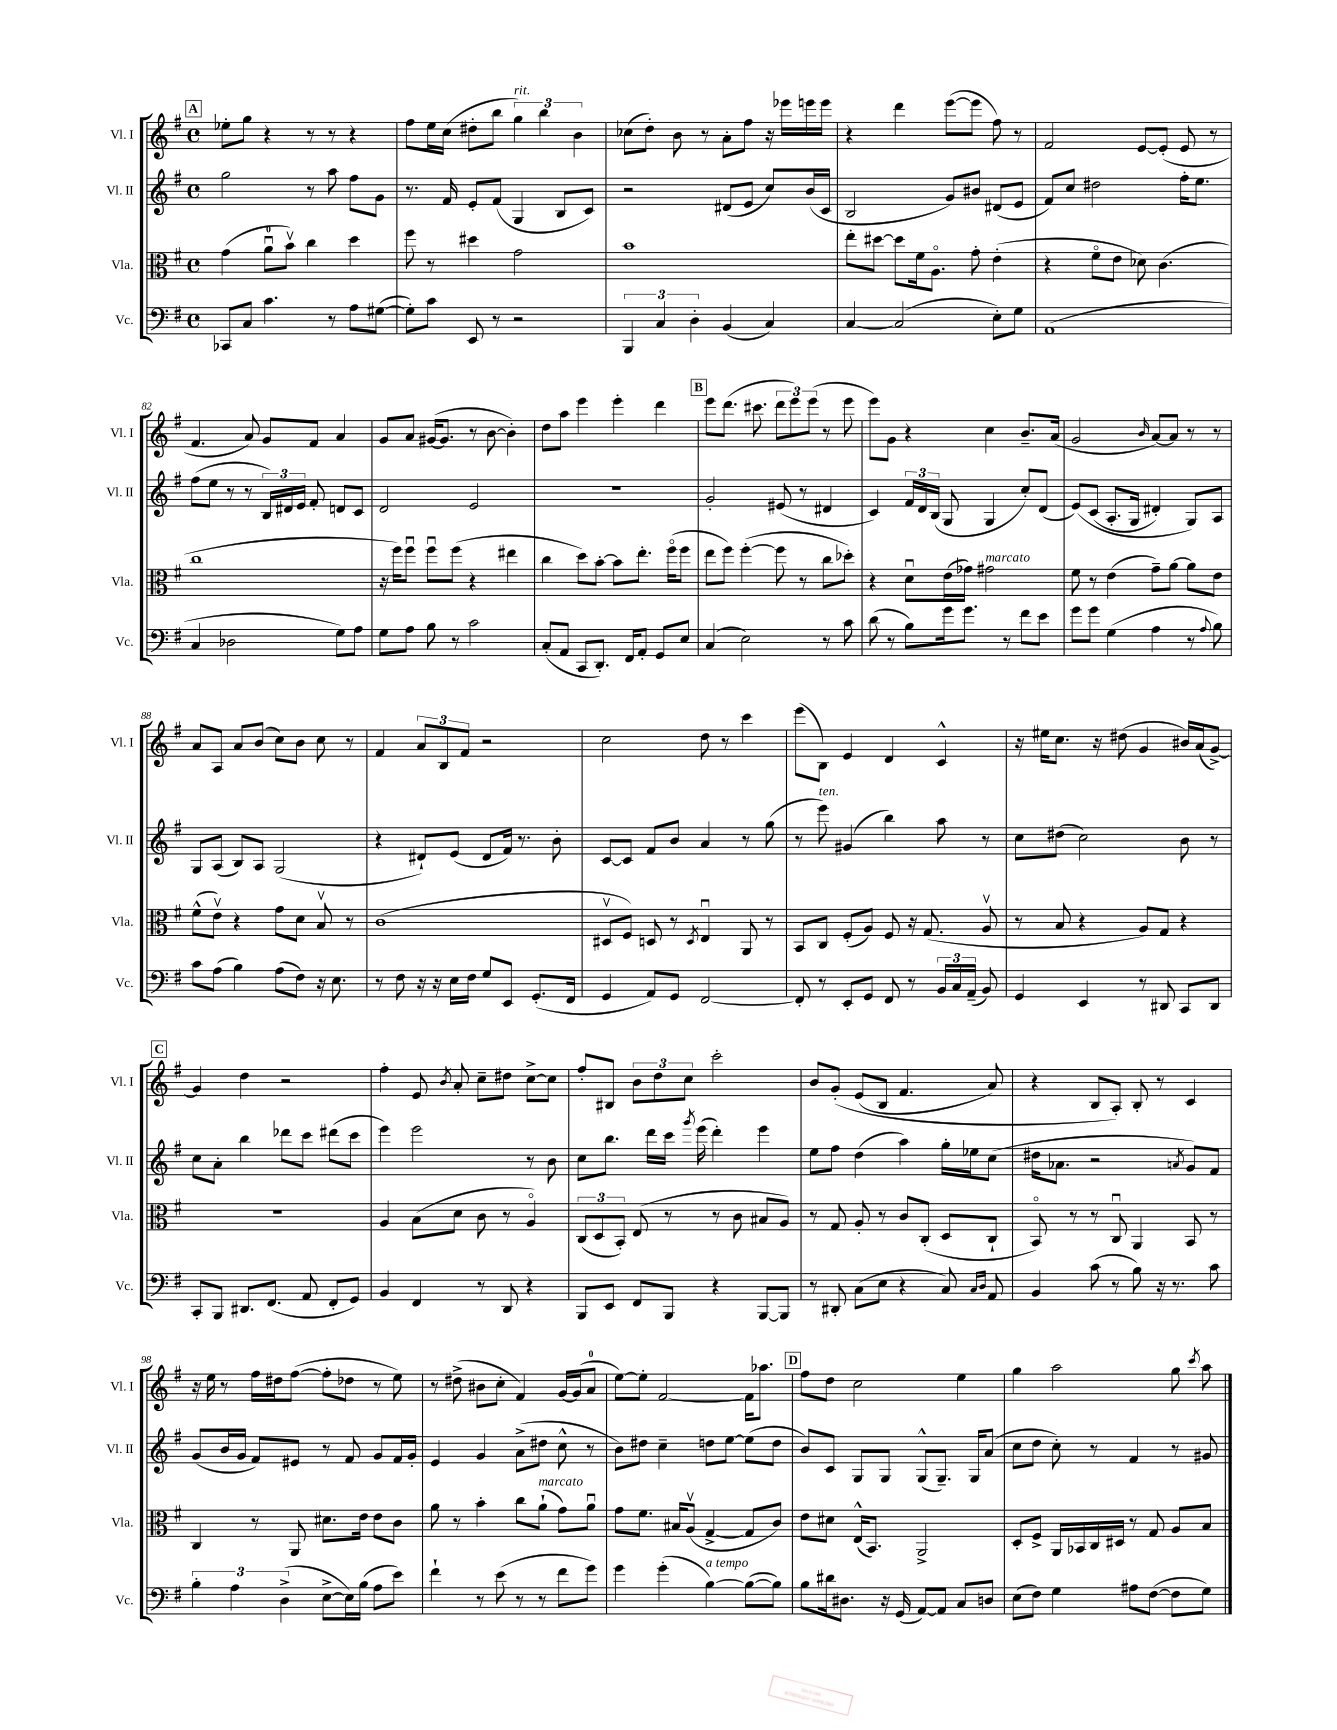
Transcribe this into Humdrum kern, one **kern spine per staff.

**kern	**kern	**kern	**kern
*part4	*part3	*part2	*part1
*staff4	*staff3	*staff2	*staff1
*I"Vc.	*I"Vla.	*I"Vl. II	*I"Vl. I
*I'Vc.	*I'Vla.	*I'Vl. II	*I'Vl. I
*clefF4	*clefC3	*clefG2	*clefG2
*k[f#]	*k[f#]	*k[f#]	*k[f#]
*M4/4	*M4/4	*M4/4	*M4/4
*met(c)	*met(c)	*met(c)	*met(c)
!!LO:REH:place=s1:t=A
=77	=77	=77	=77
8CC-X/L	(4g\	2gg\	8ee-X'\L
8C/J	.	.	8gg\J
4.c\	8au\L	.	4r
.	8bv\J)	.	.
.	4cc\	8r	8r
8r	.	8aa\	8r
8A\L	4dd\	8ff#\L	4r
([8G#X\J	.	8g\J	.
=78	=78	=78	=78
8G#'\L])	8ff#\	8.r	8ff#\L
8c\J	8r	.	16ee\L
.	.	16f#/	(16cc\JJ
8EE/	4dd#X\	8e'/L	8dd#X'\L
8r	.	(8f#/J	8bb\J
!	!	!	!LO:TX:a:i:t=rit.
2r	2g\	4G/	6gg\)
.	.	.	6bb\
.	.	8B/L	.
.	.	.	6b\
.	.	8c/J)	.
=79	=79	=79	=79
6BBB/	1b	2r	(8cc-X\L
.	.	.	8dd'\J)
6C/	.	.	.
.	.	.	8b\
6D'\	.	.	.
.	.	.	8r
(4BB/	.	(8d#X/L	8a'\L
.	.	8e/J	8ff#\J
4C/)	.	8cc/L)	16r
.	.	.	16eee-X\LL
.	.	(16b/L	16eeen\
.	.	16c/JJ	16eee\JJ
=80	=80	=80	=80
[4C/	8ee'\L	2B/	4r
.	[8dd#X\J	.	.
(2C/]	8dd#\L]	.	4ddd\
.	16f#\k	.	.
.	8.A\J	.	.
.	.	8g/L)	([8eee\L
.	8g'\	8b#X/J	8eee\J]
8E'\L)	(4e'\	(8d#X/L	8ff#\)
8G\J	.	8e/J	8r
=81	=81	=81	=81
(1AA	4r	8f#/L)	2f#/
.	.	8cc/J	.
.	8f#\L	2dd#X\	.
.	8e\J	.	.
.	8d-X\)	.	[8e/L
.	(4.c\	.	(8e'/J]
.	.	16ff#'\KL	8e/
.	.	8.ee\J	.
.	.	.	8r
!!LO:LB:g=z
=82	=82	=82	=82
4C/	1cc	(8ff#\L	4.f#/
.	.	8ee\J	.
2D-X\	.	8r	.
.	.	8r	8a/)
.	.	24B/LL)	8g/L
.	.	24d#X/	.
.	.	24e/JJ	.
.	.	8f#'/	8f#/J
8G\L)	.	8dn/L	4a/
8A\J	.	8c/J	.
=83	=83	=83	=83
8G\L	16r	2d/	8g/L
.	16ff#\KL)	.	.
8A\J	8ff#u\J	.	8a/J
8B\	8ff#u\L	.	([16g#X/KL
.	.	.	8.g#/J]
8r	(8ff#\J	.	.
2c\	4r	2e/	8r
.	.	.	[8b\
.	4ee#X\	.	4b'\])
=84	=84	=84	=84
(8C'/L	4cc\	1r	8dd\L
8AA/J	.	.	8aa\J
8CC/L	8dd\L)	.	4eee\
8.DD'/J)	[8b'\J	.	.
.	8b\L]	.	4eee'\
16FF#/KL	.	.	.
8AA'/J	8.ee'\J	.	.
8GG/L	.	.	4ddd\
.	(16ff#\KL	.	.
8E/J	8ff#\J	.	.
!!LO:REH:place=s1:t=B
=85	=85	=85	=85
(4C/	8ee\L	2g'/	8eee\L
.	8ff#\J)	.	(8.ddd\J
2E\)	([4ff#'\	.	.
.	.	.	8.ccc#X\
.	8ff#\]	(8e#X/	12ddd\L
.	.	.	12eee\)
.	8r	8r	.
.	.	.	(12eee\J
8r	8cc\L	4d#X/	8r
8c\	8dd-X'\J)	.	8eee\
=86	=86	=86	=86
(8d\	4r	4c/)	8eee\L)
8r	.	.	8g\J
8B\L)	8du\L	24f#/LL	4r
.	.	24d/	.
.	.	(24B/JJ	.
16g\k	(16e\L	8G/	.
8.g\J	16g-X\JJ)	.	.
!	!LO:TX:a:i:t=marcato	!	!
.	2g#X\	4G/	4cc\
8r	.	.	.
8f#\L	.	8cc'/L)	8.b~/L
8e\J	.	(8d/J	.
.	.	.	(16a/Jk
=87	=87	=87	=87
8g\L	8f#\	(8e/L)	2g/
8g\J	8r	(8c/J	.
(4G\	(4e\	8.A'/L	.
.	.	16G/Jk	.
.	.	.	16qqb/
4A\	8g~\L)	4d#X'/)	[8a/L)
.	[8a\J	.	8a/J]
8r	8a\L]	8G/L)	8r
8qqA/	.	.	.
8B\)	8e\J	8A/J	8r
!!LO:LB:g=z
=88	=88	=88	=88
8c\L	(8f#^^\L	8G/L	8a/L
(8A\J	8ev\J)	(8A/J	8A/J
4B\)	4r	8B/L)	8a/L
.	.	8A/J	(8b/J
(8A\L	8g\L	(2G/	8cc\L)
8F#\J)	8d\J	.	8b\J
16r	8Bv/	.	8cc\
8.E\	.	.	.
.	8r	.	8r
=89	=89	=89	=89
8r	(1c	4r	4f#/
8F#\	.	.	.
16r	.	8d#X`/L)	12a/L
16r	.	.	.
.	.	.	12B/
16E\LL	.	(8e/J	.
.	.	.	12f#/J
16F#\JJ	.	.	.
8G/L	.	8d#/L	2r
8EE/J	.	16f#/Jk)	.
.	.	8.r	.
(8.GG'/L	.	.	.
.	.	8b'\	.
16FF#/Jk	.	.	.
=90	=90	=90	=90
4GG/	8D#Xv/L	[8c/L	2cc\
.	8F#/J)	8c/J]	.
8AA/L)	8Dn/	8f#/L	.
8GG/J	8r	8b/J	.
.	8qD/	.	.
[2FF#/	4Eu/	4a/	8dd\
.	.	.	8r
.	8AA/	8r	4ccc\
.	8r	(8gg\	.
=91	=91	=91	=91
8FF#'/]	8BB/L	8r	(8eee\L
!	!	!LO:TX:a:i:t=ten.	!
8r	8C/J	8eee\)	8B\J)
8EE'/L	(8F#'/L	(4g#X/	4e/
8GG/J	8A/J)	.	.
8FF#/	8F#/	4bb\)	4d/
8r	16r	.	.
.	(8.G/	.	.
24BB/LL	.	8aa\	4c^^/
24C/	.	.	.
(24AA~/JJ	.	.	.
8BB/)	8Av/	8r	.
=92	=92	=92	=92
4GG/	8r	8cc\L	16r
.	.	.	16ee#X\KL
.	8B/	(8dd#X\J	8.cc\J
4EE/	4r	2cc\)	.
.	.	.	16r
.	.	.	(8dd#X\
8r	8A/L)	.	4g/
8DD#X/	8G/J	.	.
8CC/L	4r	8b\	16b#X/LL)
.	.	.	(16a/J
8DD#/J	.	8r	[8g^/J)
!!LO:LB:g=z
!!LO:REH:place=s1:t=C
=93	=93	=93	=93
8CC'/L	1r	8cc\L	4g/]
8BBB/J	.	8a'\J	.
8.DD#X/L	.	4bb\	4dd\
(8.FF#/J	.	.	.
.	.	8ddd-X\L	2r
8AA/	.	8ccc\J	.
8FF#'/L	.	(8ddd#X\L	.
8GG/J)	.	8ccc\J	.
=94	=94	=94	=94
4BB/	4A/	4eee\)	4ff#'\
4FF#/	(8B\L	2eee\	8e/
.	.	.	8qb/
.	8d\J	.	8a'/
8r	8c\	.	8cc~\L
8DD/	8r	.	8dd#X\J
4r	4A/)	8r	[8cc^\L
.	.	8b\	8cc\J]
=95	=95	=95	=95
8BBB/L	(12C/L	8cc\L	8ff#'/L
.	12D/	.	.
8EE/J	.	8.bb\J	8B#X/J
.	12BB'/J)	.	.
8FF#/L	(8E/	.	12b\L
.	.	16ddd\LL	.
.	.	.	12dd\
8BBB/J	8r	16ccc\JJ	.
.	.	.	12cc\J
.	.	8qggg/	.
.	.	(16eee\	.
4r	8r	4ddd'\)	2ccc'\
.	8c\	.	.
[8BBB/L	8B#X/L	4eee\	.
8BBB/J]	8A/J)	.	.
=96	=96	=96	=96
8r	8r	8ee\L	8b/L
8DD#X'/	8G/	8ff#\J	(8g'/J
(8C\L	8A'/	(4dd\	(8e/L
8E\J	8r	.	8B/J
4r	8c/L	4aa\)	4.f#/
.	(8C'/J	.	.
8C/)	8D/L	16gg'\LL	.
.	.	16ee-X\J	.
16qqC/LL	.	.	.
16qqD/JJ	.	.	.
8AA/	8C`/J	(8cc\J	8a/)
=97	=97	=97	=97
4BB/	8BB/)	16dd#X\KL	4r
.	.	8.a-X\J	.
.	8r	.	.
(8c\	8r	2r	8B/L
8r	8Cu/	.	8A'/J)
8B\)	4AA/	.	8B'/
16r	.	.	8r
8.r	.	.	.
.	.	8qan/	.
.	8BB/	8g/L)	4c/
8c\	8r	8f#/J	.
!!LO:LB:g=z
=98	=98	=98	=98
6B'\	4C/	(8g/L	16r
.	.	.	16ee\
.	.	16b/L	8r
6A\	.	.	.
.	.	16g/JJ	.
.	8r	8f#/L)	16ff#\LL
.	.	.	16dd#X\J
(6D^\	.	.	.
.	8AA/	8e#X/J	([8ff#\J
[8E^\L	8.d#X\L	8r	8ff#'\L]
16E\L])	.	8f#/	8dd-X\J
(16B\JJ	16e\Jk	.	.
8A\L	8e\L	8g/L	8r
8e\J)	8c\J	16f#/L	8ee\)
.	.	16g'/JJ	.
=99	=99	=99	=99
4f#`\	8a\	4e/	8r
.	8r	.	(8dd#X^\
8r	4b'\	4g/	8b#X\L
(8e\	.	.	8cc'\J
8r	8cc\L	(8a^\L	4f#/)
!	!LO:TX:a:i:t=marcato	!	!
8r	(8a`\J	8dd#X\J	.
8f#\L	8g\L)	8cc^^\	[16g/LL
.	.	.	(16g/J]
8g\J)	8au\J	8r	8a/J
=100	=100	=100	=100
4g\	8g\L	8b\L)	[8ee\L)
.	8.f#\J	8dd#X\J	8ee'\J]
(4g'\	.	4cc~\	[2f#/
.	16B#X/KL	.	.
.	(8Av/J	.	.
!LO:TX:a:i:t=a tempo	!	!	!
[4B\)	[4G^/	8ddn\L	.
.	.	[8ee\J	.
(8B\L_	8G/L]	(8ee\L]	16f#\KL]
.	.	.	8.aa-X\J
8B\J])	8c/J)	8dd\J	.
!!LO:REH:place=s1:t=D
=101	=101	=101	=101
8B\L	8e\L	8b/L)	8ff#\L
16d#X\k	8d#X\J	8c/J	8dd\J
8.D#X\J	.	.	.
.	(16E^^/KL	8G/L	2cc\
.	8.BB/J)	.	.
16r	.	8G/J	.
(16GG/	.	.	.
[8AA/L)	2AA^/	(8G^^/L	.
8AA/J]	.	8.G~/J)	.
8C/L	.	.	4ee\
.	.	16G/KL	.
8Dn/J	.	(8a/J	.
=102	=102	=102	=102
(8E\L	8D'/L	8cc\L	4gg\
8F#\J)	8F#^/J	8dd\J	.
4G\	16AA/LL	8cc'\)	2aa\
.	16BB-X/	.	.
.	16C/	8r	.
.	16D#X/JJ	.	.
8A#X\L	8r	4f#/	.
([8F#\J	8G/	.	.
8F#\L]	8A/L	8r	8gg\
.	.	.	8qccc/
8G\J)	8B/J	8g#X/	8aa\
==	==	==	==
*-	*-	*-	*-
